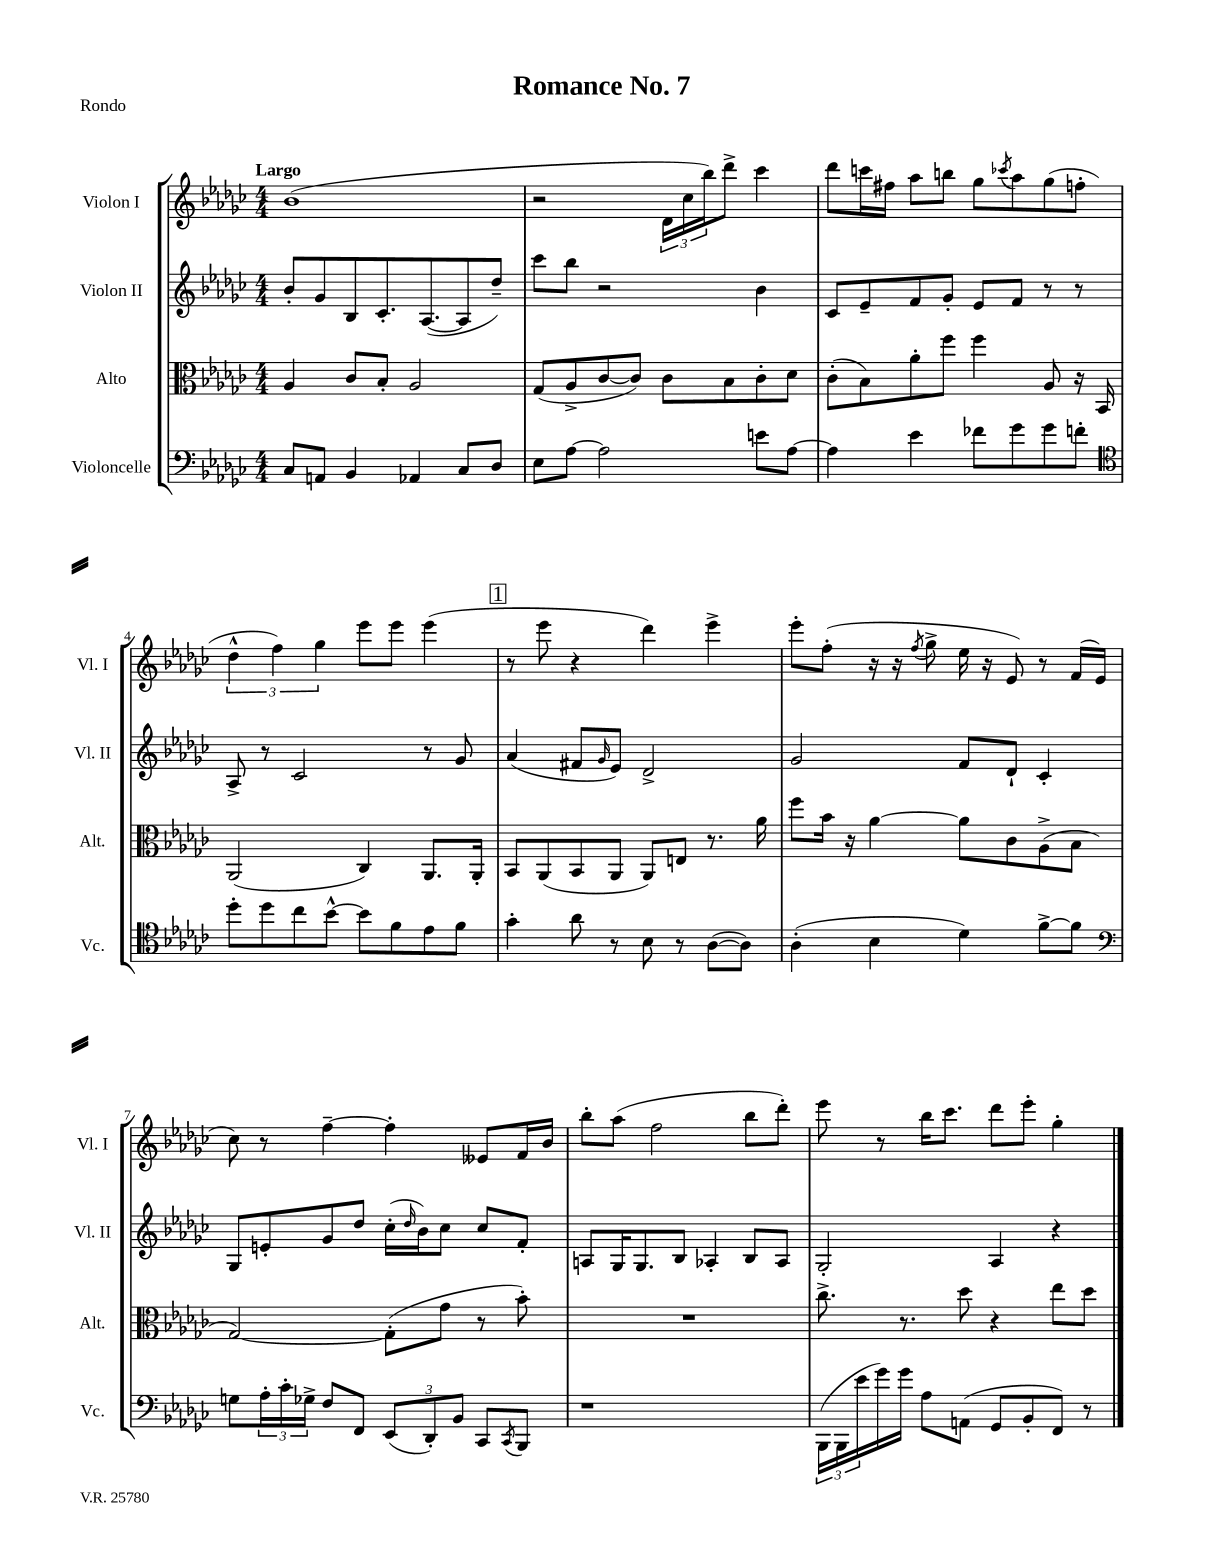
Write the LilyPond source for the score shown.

\header { title = "Romance No. 7" piece = "Rondo" }
<<
\new StaffGroup <<
\new Staff = "s0" \with { instrumentName = "Violon I" shortInstrumentName = "Vl. I" } {
    \clef treble \key ges \major \numericTimeSignature \time 4/4 \tempo "Largo"
    bes'1( |
    r2 \tuplet 3/2 { des'16 ces''16 bes''16) } des'''8-> ces'''4 |
    des'''8 c'''16 fis''16 aes''8 b''8 ges''8 \acciaccatura { ces'''8 } aes''8 ges''8( f''8-. |
    \tuplet 3/2 { des''4-^ f''4) ges''4 } ees'''8 ees'''8 ees'''4( |
    \mark \markup { \box "1" } r8 ees'''8 r4 des'''4) ees'''4-> |
    ees'''8-. f''8-.( r16 r16 \acciaccatura { f''8 } ges''8-> ees''16 r16 ees'8) r8 f'16( ees'16 |
    ces''8) r8 f''4~-- f''4-. eeses'8 f'16 bes'16 |
    bes''8-. aes''8( f''2 bes''8 des'''8-.) |
    ees'''8 r8 bes''16 ces'''8. des'''8 ees'''8-. ges''4-. \bar "|." |
}
\new Staff = "s1" \with { instrumentName = "Violon II" shortInstrumentName = "Vl. II" } {
    \clef treble \key ges \major \numericTimeSignature \time 4/4
    bes'8-. ges'8 bes8 ces'8.-. aes8.~( aes8 des''8--) |
    ces'''8 bes''8 r2 bes'4 |
    ces'8 ees'8-- f'8 ges'8-. ees'8 f'8 r8 r8 |
    aes8-> r8 ces'2 r8 ges'8 |
    \mark \markup { \box "1" } aes'4( fis'8 \grace { ges'16 } ees'8) des'2-> |
    ges'2 f'8 des'8-! ces'4-. |
    ges8 e'8-. ges'8 des''8 ces''16-.( \grace { des''16 } bes'16) ces''8 ces''8 f'8-. |
    a8 ges16 ges8. bes8 aes4-. bes8 aes8 |
    ges2-. aes4 r4 \bar "|." |
}
\new Staff = "s2" \with { instrumentName = "Alto" shortInstrumentName = "Alt." } {
    \clef alto \key ges \major \numericTimeSignature \time 4/4
    aes4 ces'8 bes8-. aes2 |
    ges8( aes8-> ces'8~ ces'8) ces'8 bes8 ces'8-. des'8 |
    ces'8-.( bes8) aes'8-. f''8 f''4 aes8 r16 bes,16 |
    aes,2( ces4) aes,8. aes,16-. |
    \mark \markup { \box "1" } bes,8 aes,8( bes,8 aes,8 aes,8) e8 r8. aes'16 |
    f''8 bes'16 r16 aes'4~ aes'8 ces'8 aes8->( bes8 |
    ges2~) ges8-.( ges'8 r8 bes'8-.) |
    R1 |
    ces''8.-> r8. des''8 r4 ees''8 des''8 \bar "|." |
}
\new Staff = "s3" \with { instrumentName = "Violoncelle" shortInstrumentName = "Vc." } {
    \clef bass \key ges \major \numericTimeSignature \time 4/4
    ces8 a,8 bes,4 aes,4 ces8 des8 |
    ees8 aes8~ aes2 e'8 aes8~ |
    aes4 ees'4 fes'8 ges'8 ges'8 f'8-. |
    \clef tenor des''8-. des''8 ces''8 bes'8~-^ bes'8 f'8 ees'8 f'8 |
    \mark \markup { \box "1" } ges'4-. aes'8 r8 bes8 r8 aes8~( aes8) |
    aes4-.( bes4 des'4) f'8~-> f'8 |
    \clef bass g8 \tuplet 3/2 { aes16-. ces'16-. ges16-> } f8 f,8 \tuplet 3/2 { ees,8( des,8-.) bes,8 } ces,8 \acciaccatura { ces,8 } bes,,8 |
    r1 |
    \tuplet 3/2 { bes,,16( bes,,16 ees'16 } ges'16) ges'16 aes8 a,8( ges,8 bes,8-. f,8) r8 \bar "|." |
}
>>
>>
